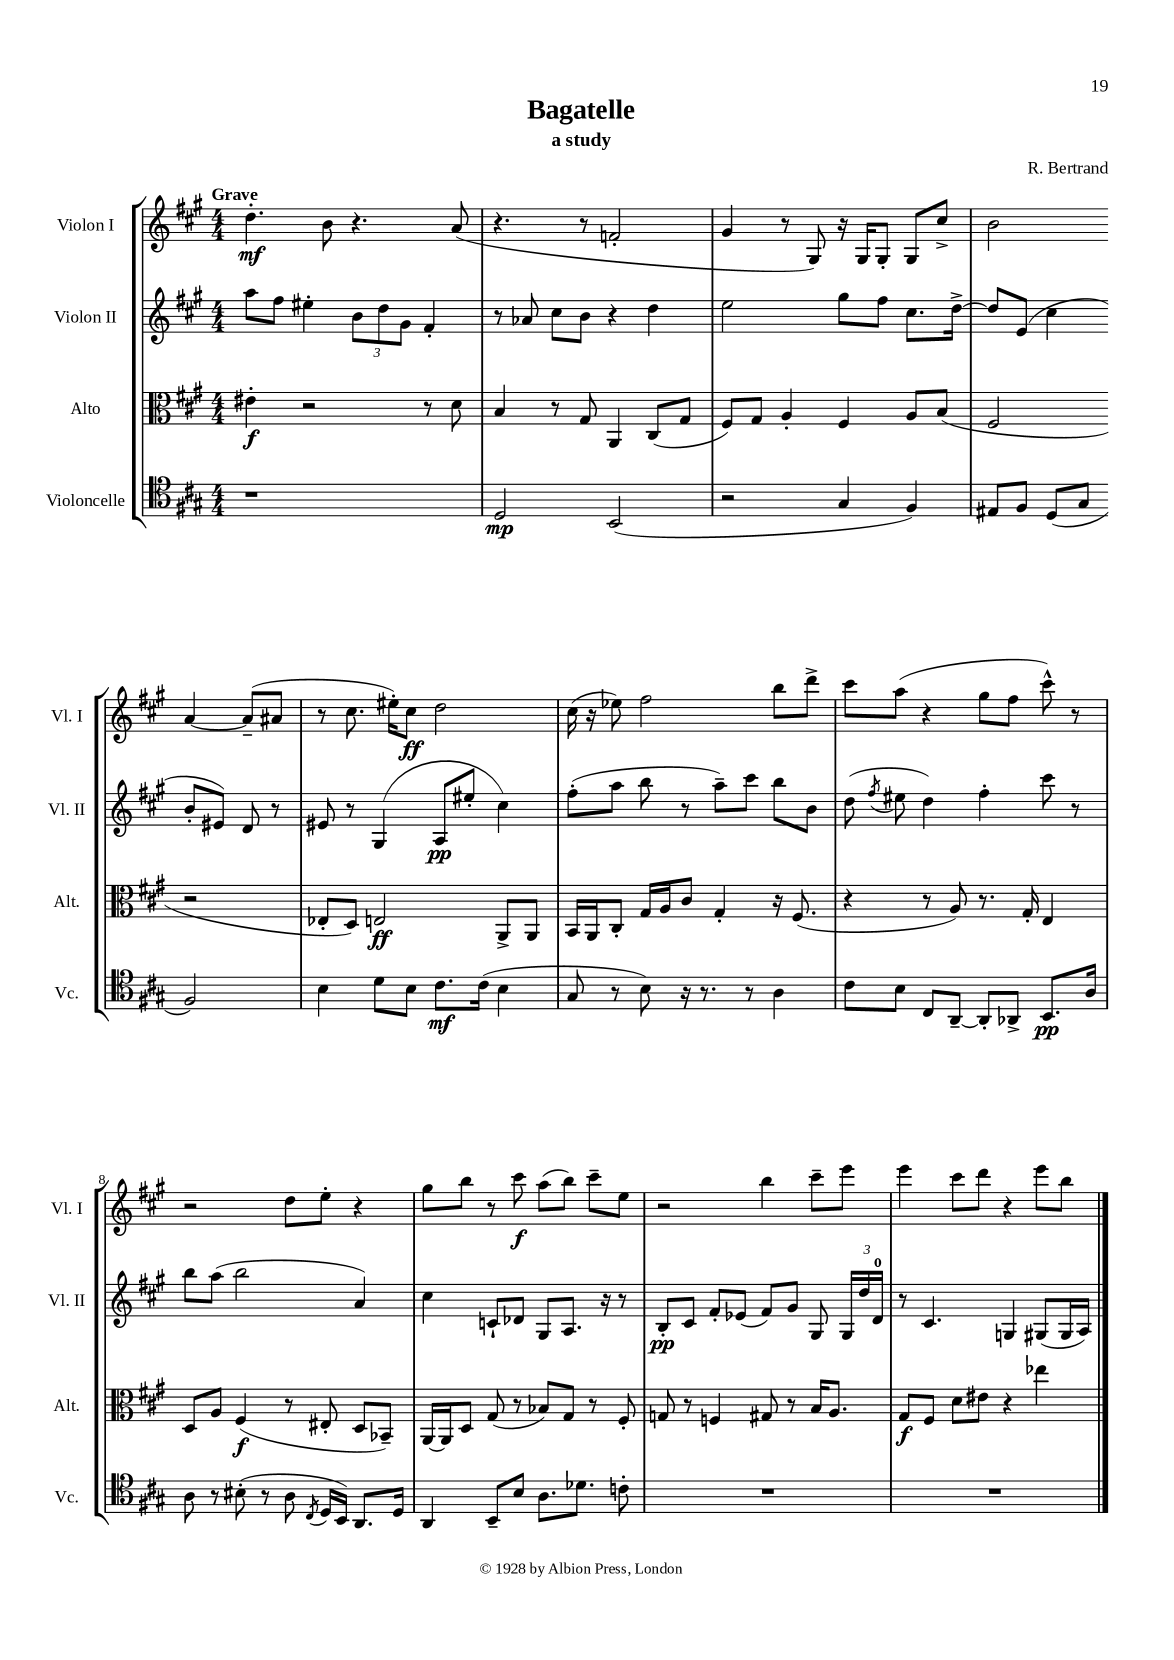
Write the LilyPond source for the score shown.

\header { title = "Bagatelle" composer = "R. Bertrand" subtitle = "a study" }
<<
\new StaffGroup <<
\new Staff = "s0" \with { instrumentName = "Violon I" shortInstrumentName = "Vl. I" } {
    \clef treble \key a \major \numericTimeSignature \time 4/4 \tempo "Grave"
    \autoBeamOff d''4.-.\mf b'8 r4. a'8( |
    r4. r8 f'2-. |
    gis'4 r8 gis8) r16 gis16[ gis8]-. gis8[ cis''8]-> |
    b'2 a'4~ a'8[--( ais'8] |
    r8 cis''8. eis''16[-.) cis''8]\ff d''2 |
    cis''16( r16 ees''8) fis''2 b''8[ d'''8]-> |
    cis'''8[ a''8]( r4 gis''8[ fis''8] cis'''8-^) r8 |
    r2 d''8[ e''8]-. r4 |
    gis''8[ b''8] r8 cis'''8\f a''8[( b''8]) cis'''8[-- e''8] |
    r2 b''4 cis'''8[-- e'''8] |
    e'''4 cis'''8[ d'''8] r4 e'''8[ b''8] \bar "|." |
}
\new Staff = "s1" \with { instrumentName = "Violon II" shortInstrumentName = "Vl. II" } {
    \clef treble \key a \major \numericTimeSignature \time 4/4
    \autoBeamOff a''8[ fis''8] eis''4-. \tuplet 3/2 { b'8[ d''8 gis'8] } fis'4-. |
    r8 aes'8 cis''8[ b'8] r4 d''4 |
    e''2 gis''8[ fis''8] cis''8.[ d''16]~-> |
    d''8[ e'8]( cis''4 b'8[-. eis'8]) d'8 r8 |
    eis'8 r8 gis4( a8[\pp eis''8]-. cis''4) |
    fis''8[-.( a''8] b''8 r8 a''8[--) cis'''8] b''8[ b'8] |
    d''8( \acciaccatura { fis''8 } eis''8 d''4) fis''4-. cis'''8 r8 |
    b''8[ a''8]( b''2 a'4) |
    cis''4 c'8[-! des'8] gis8[ a8.] r16 r8 |
    b8[-.\pp cis'8] fis'8[-. ees'8]( fis'8[) gis'8] gis8 \tuplet 3/2 { gis16[ d''16 d'16]-0 } |
    r8 cis'4. g4 gis8[( gis16 a16]) \bar "|." |
}
\new Staff = "s2" \with { instrumentName = "Alto" shortInstrumentName = "Alt." } {
    \clef alto \key a \major \numericTimeSignature \time 4/4
    \autoBeamOff eis'4-.\f r2 r8 d'8 |
    b4 r8 gis8 a,4 cis8[( gis8] |
    fis8[) gis8] a4-. fis4 a8[ b8]( |
    fis2 r2 |
    ees8[-. d8]) e2\ff a,8[-> a,8] |
    b,16[ a,16 cis8]-. gis16[ a16 cis'8] gis4-. r16 fis8.( |
    r4 r8 a8) r8. gis16-. e4 |
    d8[ a8] fis4\f( r8 eis8-. d8[ bes,8]--) |
    a,16[~ a,16 d8] gis8( r8 bes8[) gis8] r8 fis8-. |
    g8 r8 f4 gis8 r8 b16[ a8.] |
    gis8[\f fis8] d'8[ eis'8] r4 ees''4 \bar "|." |
}
\new Staff = "s3" \with { instrumentName = "Violoncelle" shortInstrumentName = "Vc." } {
    \clef tenor \key a \major \numericTimeSignature \time 4/4
    \autoBeamOff r1 |
    d2\mp b,2( |
    r2 gis4 fis4) |
    eis8[ fis8] d8[( gis8] fis2) |
    b4 d'8[ b8] cis'8.[\mf cis'16]( b4 |
    gis8 r8 b8) r16 r8. r8 a4 |
    cis'8[ b8] cis8[ a,8]~-- a,8[-. aes,8]-> b,8.[\pp a16] |
    a8 r8 bis8-.( r8 a8 \acciaccatura { cis8 } d16[ b,16]) a,8.[ d16] |
    a,4 b,8[-- b8] a8.[ des'8.] c'8-. |
    R1 |
    R1 \bar "|." |
}
>>
>>
